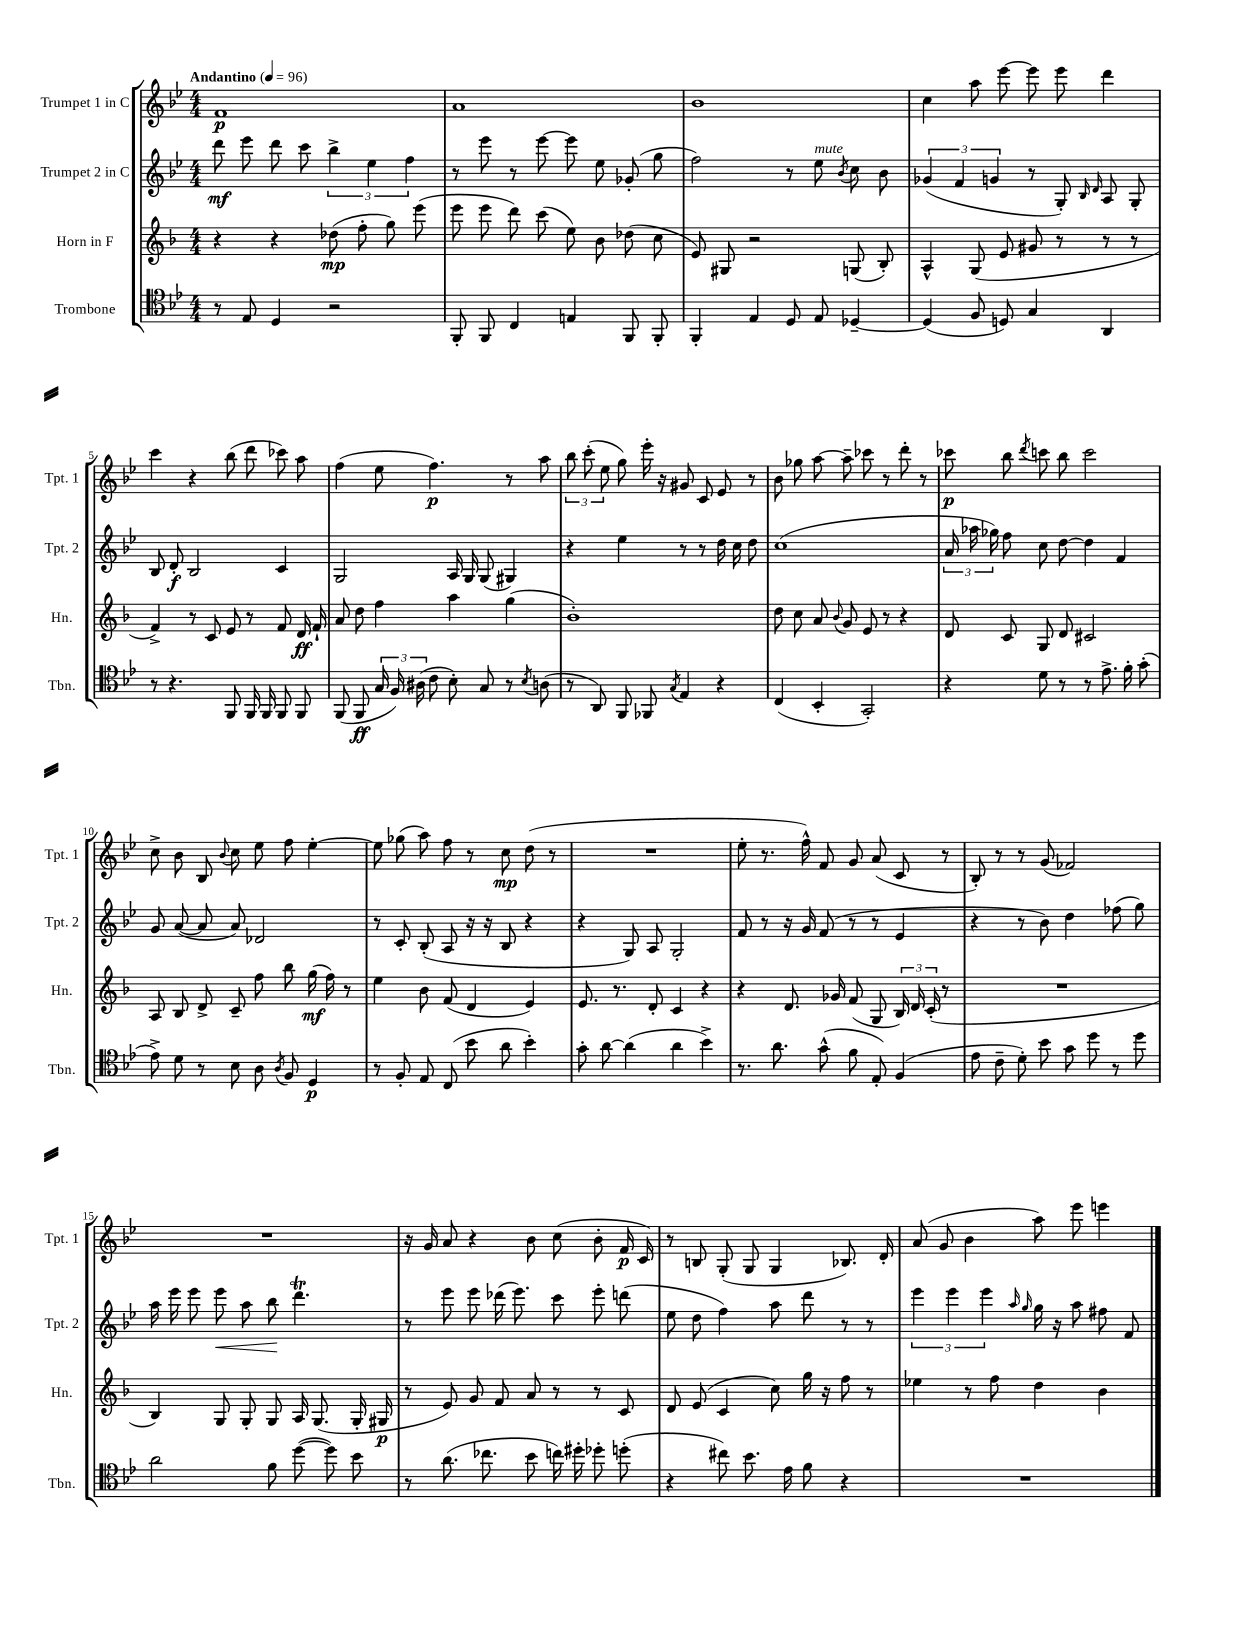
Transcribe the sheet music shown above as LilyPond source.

<<
\new StaffGroup <<
\new Staff = "s0" \with { instrumentName = "Trumpet 1 in C" shortInstrumentName = "Tpt. 1" } {
    \clef treble \key bes \major \numericTimeSignature \time 4/4 \tempo "Andantino" 4 = 96
    \autoBeamOff f'1\p |
    a'1 |
    bes'1 |
    c''4 a''8 ees'''8~ ees'''8 ees'''8 d'''4 |
    c'''4 r4 bes''8( d'''8 ces'''8) a''8 |
    f''4( ees''8 f''4.\p) r8 a''8 |
    \tuplet 3/2 { bes''8 c'''8-.( ees''8 } g''8) ees'''16-. r16 gis'8 c'8 ees'8 r8 |
    bes'8 ges''8 a''8~ a''8-- ces'''8 r8 d'''8-. r8 |
    ces'''8\p bes''8 \acciaccatura { d'''8 } c'''8 bes''8 c'''2 |
    c''8-> bes'8 bes8 \appoggiatura { bes'8 } c''8 ees''8 f''8 ees''4~-. |
    ees''8 ges''8( a''8) f''8 r8 c''8\mp d''8( r8 |
    R1 |
    ees''8-. r8. f''16-^) f'8 g'8 a'8( c'8 r8 |
    bes8-.) r8 r8 g'8( fes'2) |
    R1 |
    r16 g'16 a'8 r4 bes'8 c''8( bes'8-. f'16\p c'16) |
    r8 b8 g8-.( g8 g4 bes8.) d'16-. |
    a'8( g'8 bes'4 a''8) ees'''8 e'''4 \bar "|." |
}
\new Staff = "s1" \with { instrumentName = "Trumpet 2 in C" shortInstrumentName = "Tpt. 2" } {
    \clef treble \key bes \major \numericTimeSignature \time 4/4
    \autoBeamOff d'''8\mf ees'''8 d'''8 c'''8 \tuplet 3/2 { bes''4-> ees''4 f''4 } |
    r8 ees'''8 r8 ees'''8~ ees'''8 ees''8 ges'8-.( g''8 |
    f''2) r8 ees''8^\markup { \italic "mute" } \acciaccatura { bes'8 } c''8 bes'8 |
    \tuplet 3/2 { ges'4( f'4 g'4 } r8 g8-.) \grace { bes16 d'16 } a8 g8-. |
    bes8 d'8-.\f bes2 c'4 |
    g2 a16 g16 g8( gis4) |
    r4 ees''4 r8 r8 d''16 c''16 d''8 |
    c''1( |
    \tuplet 3/2 { a'16 aes''16 ges''16) } f''8 c''8 d''8~ d''4 f'4 |
    g'8 a'8~( a'8 a'8) des'2 |
    r8 c'8-. bes8-.( a8 r16 r16 bes8 r4 |
    r4 g8) a8 g2-. |
    f'8 r8 r16 g'16 f'8( r8 r8 ees'4 |
    r4 r8 bes'8) d''4 fes''8( g''8) |
    a''16 ees'''16 ees'''8 ees'''8\< a''8 bes''8\! d'''4.\trill |
    r8 ees'''8 ees'''8 des'''16( ees'''8.) c'''8 ees'''8-. d'''8( |
    ees''8 d''8 f''4) a''8 d'''8 r8 r8 |
    \tuplet 3/2 { ees'''4 ees'''4 ees'''4 } \grace { a''16 g''16 } g''16 r16 a''8 fis''8 f'8 \bar "|." |
}
\new Staff = "s2" \with { instrumentName = "Horn in F" shortInstrumentName = "Hn." } {
    \clef treble \key f \major \numericTimeSignature \time 4/4
    \autoBeamOff r4 r4 des''8\mp( f''8-. g''8) e'''8( |
    e'''8 e'''8 d'''8) c'''8( e''8) bes'8 des''8( c''8 |
    e'8) gis8 r2 g8( bes8-.) |
    a4-^ g8( e'8 gis'8 r8 r8 r8 |
    f'4->) r8 c'8 e'8 r8 f'8 d'16\ff f'16-! |
    a'8 d''8 f''4 a''4 g''4( |
    bes'1-.) |
    d''8 c''8 a'8 \appoggiatura { bes'8 } g'8 e'8 r8 r4 |
    d'8 c'8 g8 d'8 cis'2 |
    a8 bes8 d'8-> c'8-- f''8 bes''8 g''16\mf( f''16) r8 |
    e''4 bes'8 f'8( d'4 e'4) |
    e'8. r8. d'8-. c'4 r4 |
    r4 d'8. ges'16 f'8( g8 \tuplet 3/2 { bes16) d'16 c'16-.( } r8 |
    R1 |
    bes4) g8 g8-. g8 a16 g8.( g16-. gis16\p |
    r8 e'8) g'8 f'8 a'8 r8 r8 c'8 |
    d'8 e'8( c'4 c''8) g''16 r16 f''8 r8 |
    ees''4 r8 f''8 d''4 bes'4 \bar "|." |
}
\new Staff = "s3" \with { instrumentName = "Trombone" shortInstrumentName = "Tbn." } {
    \clef tenor \key bes \major \numericTimeSignature \time 4/4
    \autoBeamOff r8 ees8 d4 r2 |
    f,8-. f,8 c4 e4 f,8 f,8-. |
    f,4-. ees4 d8 ees8 des4~-- |
    des4( f8 d8) g4 a,4 |
    r8 r4. f,8 f,16 f,16 f,8 f,8 |
    f,8( f,8\ff \tuplet 3/2 { g16 f16) ais16( } c'8 bes8-.) g8 r8 \acciaccatura { bes8 } a8( |
    r8 a,8) f,8 fes,8 \acciaccatura { g8 } ees4 r4 |
    c4( bes,4-. g,2-.) |
    r4 d'8 r8 r8 ees'8.-> f'16-. g'8-.( |
    ees'8->) d'8 r8 bes8 a8 \acciaccatura { a8 } f8 d4\p |
    r8 f8-. ees8 c8( bes'8 a'8 bes'4-.) |
    g'8-. a'8~ a'4( a'4 bes'4->) |
    r8. a'8. g'8-^( f'8 ees8-.) f4( |
    ees'8 c'8-- d'8-.) bes'8 g'8 d''8 r8 d''8 |
    a'2 f'8 d''8~( d''8) bes'8 |
    r8 a'8.( ces''8. bes'8 c''16) dis''16-. des''8-. d''8-.( |
    r4 cis''8) bes'8. ees'16 f'8 r4 |
    R1 \bar "|." |
}
>>
>>
